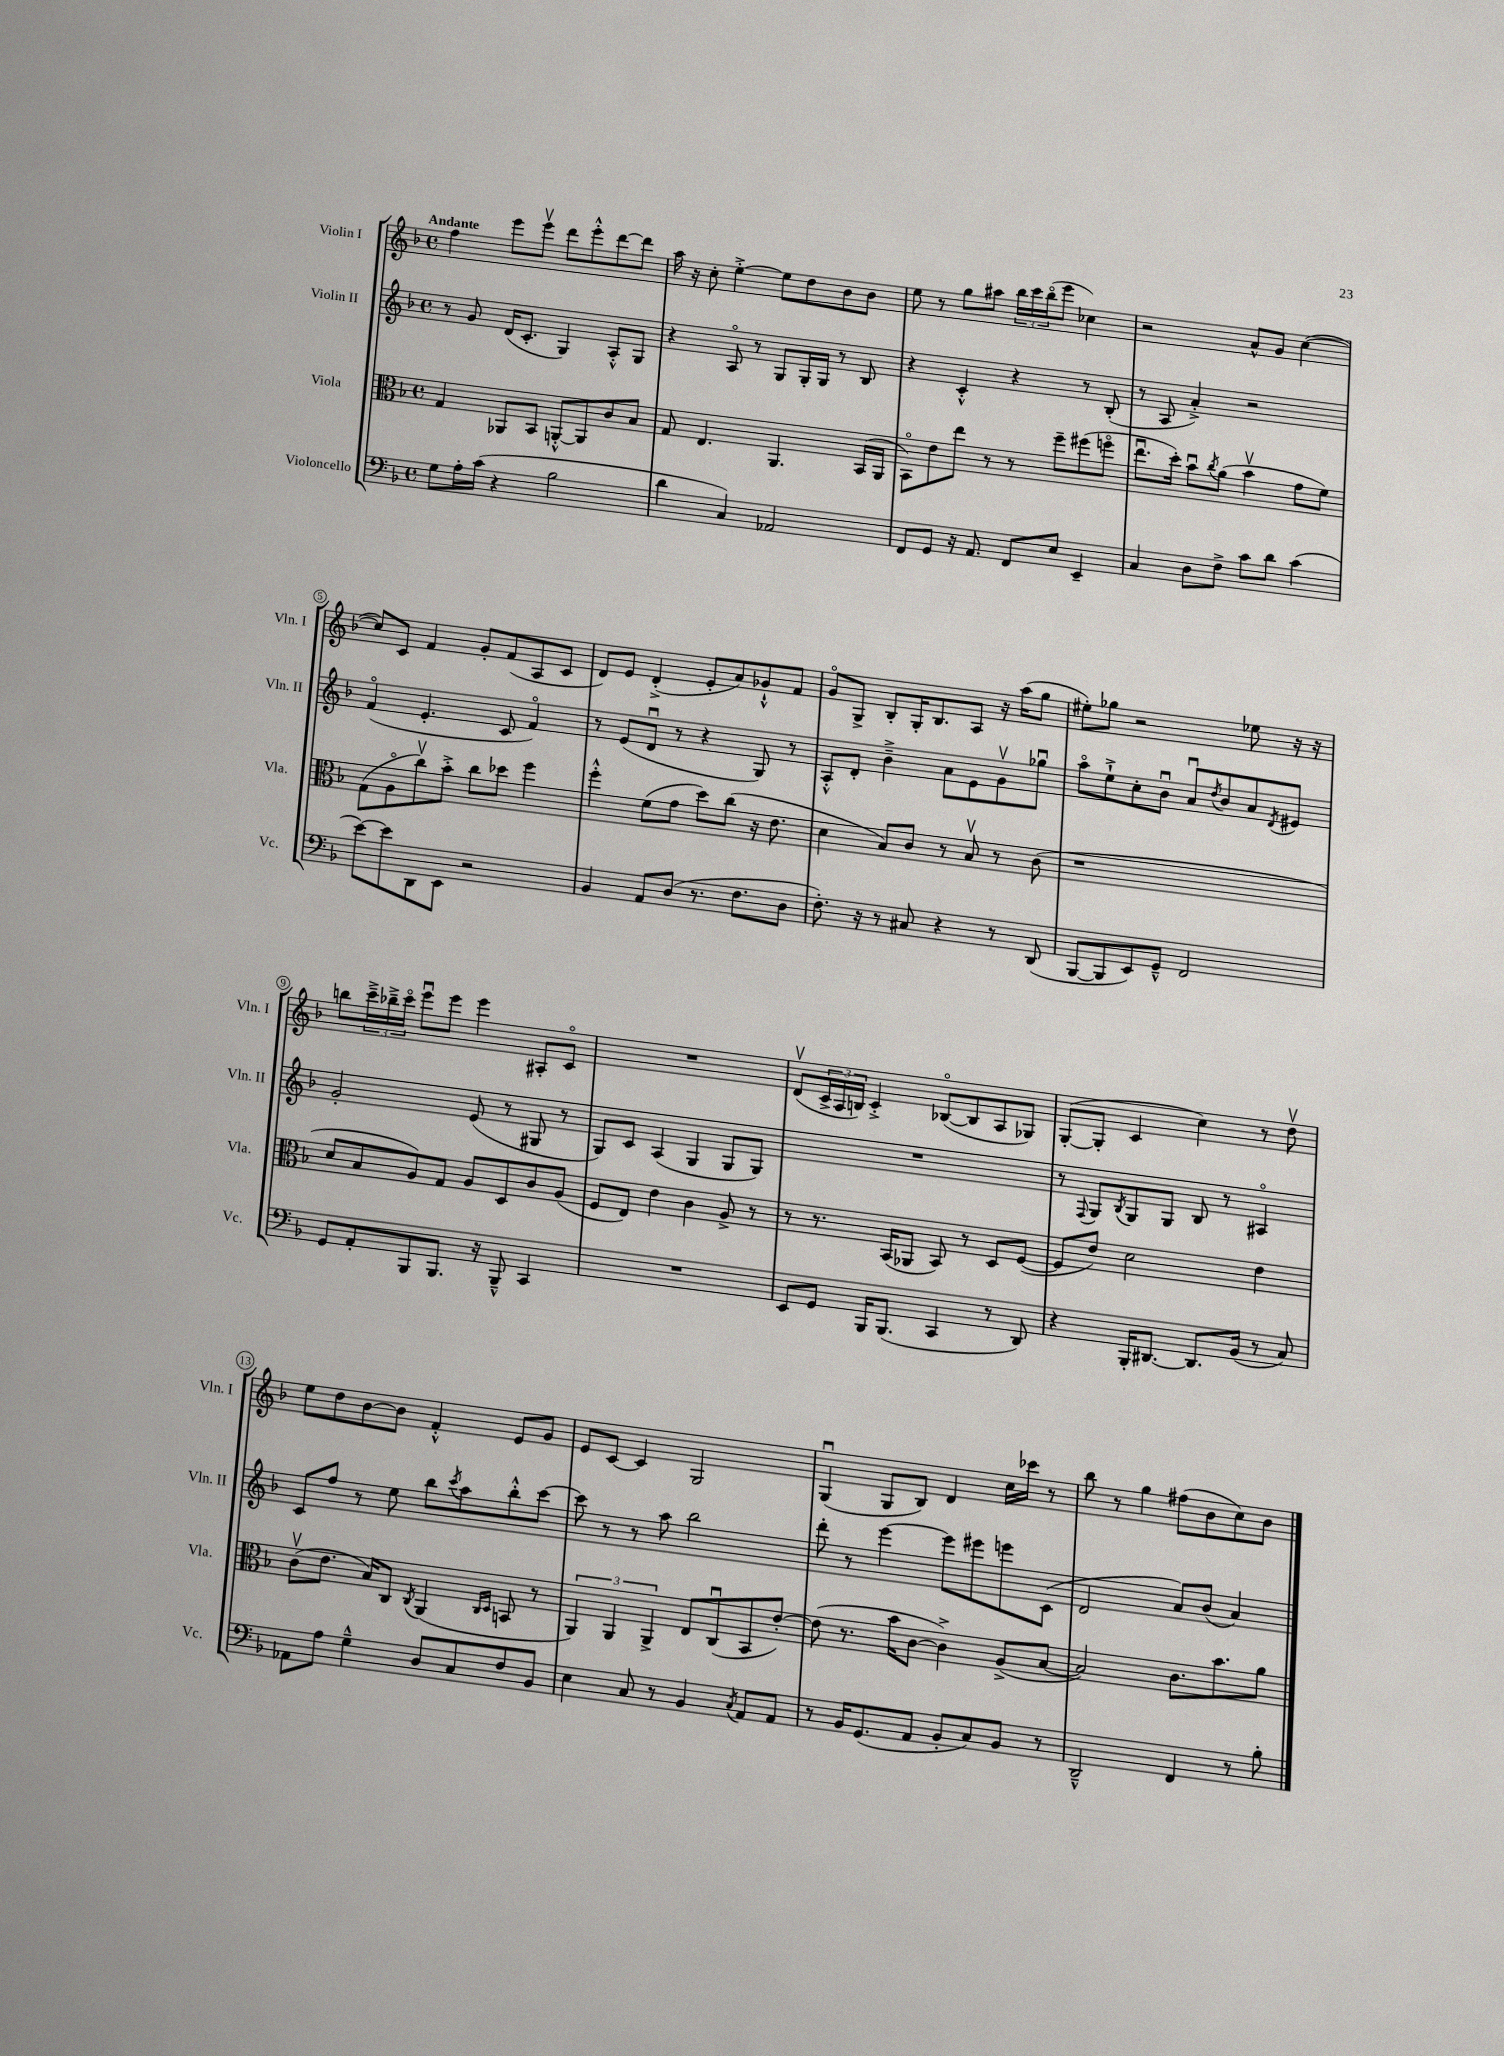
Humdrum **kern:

**kern	**kern	**kern	**kern
*staff4	*staff3	*staff2	*staff1
*clefF4	*clefC3	*clefG2	*clefG2
*k[b-]	*k[b-]	*k[b-]	*k[b-]
*M4/4	*M4/4	*M4/4	*M4/4
*met(c)	*met(c)	*met(c)	*met(c)
8G	4G	8r	4ff
16A'	.	8g	.
(16c	.	.	.
4r	8AA-	(16d	8eee
.	.	8.c'	.
.	8BB-	.	8eeev
2B-	[8AA'^^	4G)	8ddd
.	8AA]	.	8eee'^^
.	8c	8A'^^	[8ddd
.	8B-	8G	8ddd]
=	=	=	=
4d	8G	4r	16aa
.	.	.	16r
.	4.E	.	8cc'
4C)	.	8Ao	[4ee'^
.	.	8r	.
2AA-	4.AA	8G	8ee]
.	.	16G'	8dd
.	.	16G	.
.	.	8r	8b-
.	(16BB-	8B-	8b-
.	16AA	.	.
=	=	=	=
8FF	8BB-o)	4r	8ee
8GG	8e	.	8r
16r	8ee	4c'^^	8gg
8.AA	.	.	.
.	8r	.	8aa#
8FF	8r	4r	24bb-
.	.	.	24ccc
.	.	.	(24bb-o
8E	8ff~	.	8eee
4EE~	(8ff#	8r	4cc-)
.	8ffo	(8B-'	.
=	=	=	=
4C	8.eeu	8r	2r
.	.	8A	.
.	16dd')	.	.
8D	8b-u	4a'^)	.
.	8qcc	.	.
8F^	(8a	.	.
8c	4b-v	2r	8a^^
8d	.	.	8g
(4c	8g	.	([4cc
.	8f)	.	.
=	=	=	=
[8e)	(8G	(4fo	8cc])
8e]	8Ao	.	8c
8DD	8ccv)	4.e'	4f
8EE	8b-'^	.	.
2r	8cc	.	8g'
.	8dd-	8c	(8f
.	4ff	4fo)	8A
.	.	.	8c
=	=	=	=
4BB-	4ff'^^	8r	8d)
.	.	(8e	8e
8AA	(8f	8du	(4d'^
(8D	8g	8r	.
8.r	8dd)	4r	8e'
.	(8cc	.	8a)
8.F	.	.	.
.	16r	8G)	8g-`^^
.	8.e	.	.
8D	.	8r	8f
=	=	=	=
8.F')	4d	8A'^^	8go
.	.	8d'	8G^
16r	.	.	.
8r	8B-)	4b-~^	8B-'
8C#	8c	.	16G'
.	.	.	8.B-
4r	8r	8a	.
.	8B-v	8e	8A
8r	8r	8gv	16r
.	.	.	(16aa
(8DD	(8c	8gg-u	8gg
=	=	=	=
[8BBB-	1r	8aao	8ee#')
8BBB-]	.	8ee`^	8gg-
8EE)	.	8cc'	2r
8GG~^^	.	8b-u	.
2FF	.	8au	.
.	.	8qdd	.
.	.	8b-	.
.	.	8a	8ee-
.	.	8qd	.
.	.	8e#	16r
.	.	.	16r
=	=	=	=
8GG	8d	2g'	8bb
8AA'	8B-	.	24ccc~^
.	.	.	24bb-~^
.	.	.	24ccco
8BBB-	8A)	.	8eeeu
8.BBB-	8G	.	8eee
.	8A	(8e	4eee
16r	.	.	.
8BBB-~^^	8D	8r	.
4CC	8c	8G#	8A#'
.	(8A	8r	8co
=	=	=	=
1r	8F	8G)	1r
.	8E)	8c	.
.	4e	(4A	.
.	4c	4G	.
.	8A^	8G	.
.	8r	8G)	.
=	=	=	=
8EE	8r	1r	(8dv
8GG	8.r	.	24c^
.	.	.	24A
.	.	.	24B)
16BBB-	.	.	4c'^
(8.BBB-	(16BB-	.	.
.	8AA-	.	.
4CC	8BB-)	.	([8B-o
.	8r	.	8B-]
8r	8D	.	8A
8DD)	([8F	.	8G-)
=	=	=	=
4r	8F]	8r	([8G'
.	.	8qqF	.
.	8e)	8G	8G']
.	.	8qB-	.
16BBB-'	2d	8G	4c
[8.DD#	.	.	.
.	.	8G	.
8.DD#]	.	8B-	4cc)
.	.	8r	.
(16BB-	.	.	.
8r	4e	4A#o	8r
8C)	.	.	8ddv
=	=	=	=
8AA-	(8cv	8c	8ee
8A	8.e	8ff	8dd
4G~^^	.	8r	[8b-
.	16B-)	.	.
.	8C	8ee	8b-]
.	8qC	.	.
8D	(4AA	8bb-	4f'^^
.	.	8qccc	.
8C	.	8aa	.
.	16qqC	.	.
.	16qqD	.	.
8F	8BB	8bb-'^^	8e
8BB-	8r	[8ccc	8g
=	=	=	=
4E	6AA)	8ccc]	8e
.	.	8r	[8c
.	6AA	.	.
8C	.	8r	4c]
.	6AA^	.	.
8r	.	8aa	.
4BB-	8E	2bb-	2G
.	(8Cu	.	.
8qC	.	.	.
8AA	8BB-	.	.
8AA	[8e')	.	.
=	=	=	=
8r	(8e]	8ddd'	(4Gu
16BB-	8.r	8r	.
(8.GG	.	.	.
.	.	[4eee	8G
.	16b-	.	.
8AA	[8c	.	8B-)
8BB-'	4c^])	8eee]	4d
8C)	.	8eee#	.
8BB-	(8A^	8eee	16cc
.	.	.	16ccc-
8r	[8B-	(8c	8r
=	=	=	=
2DD~^^	2B-])	2d	8bb-
.	.	.	8r
.	.	.	4gg
4FF	8.c	8a)	(8ff#
.	.	(8b-	8b-
.	8.b-	.	.
8r	.	4a)	8cc)
8B-'	8a	.	8b-
==	==	==	==
*-	*-	*-	*-
